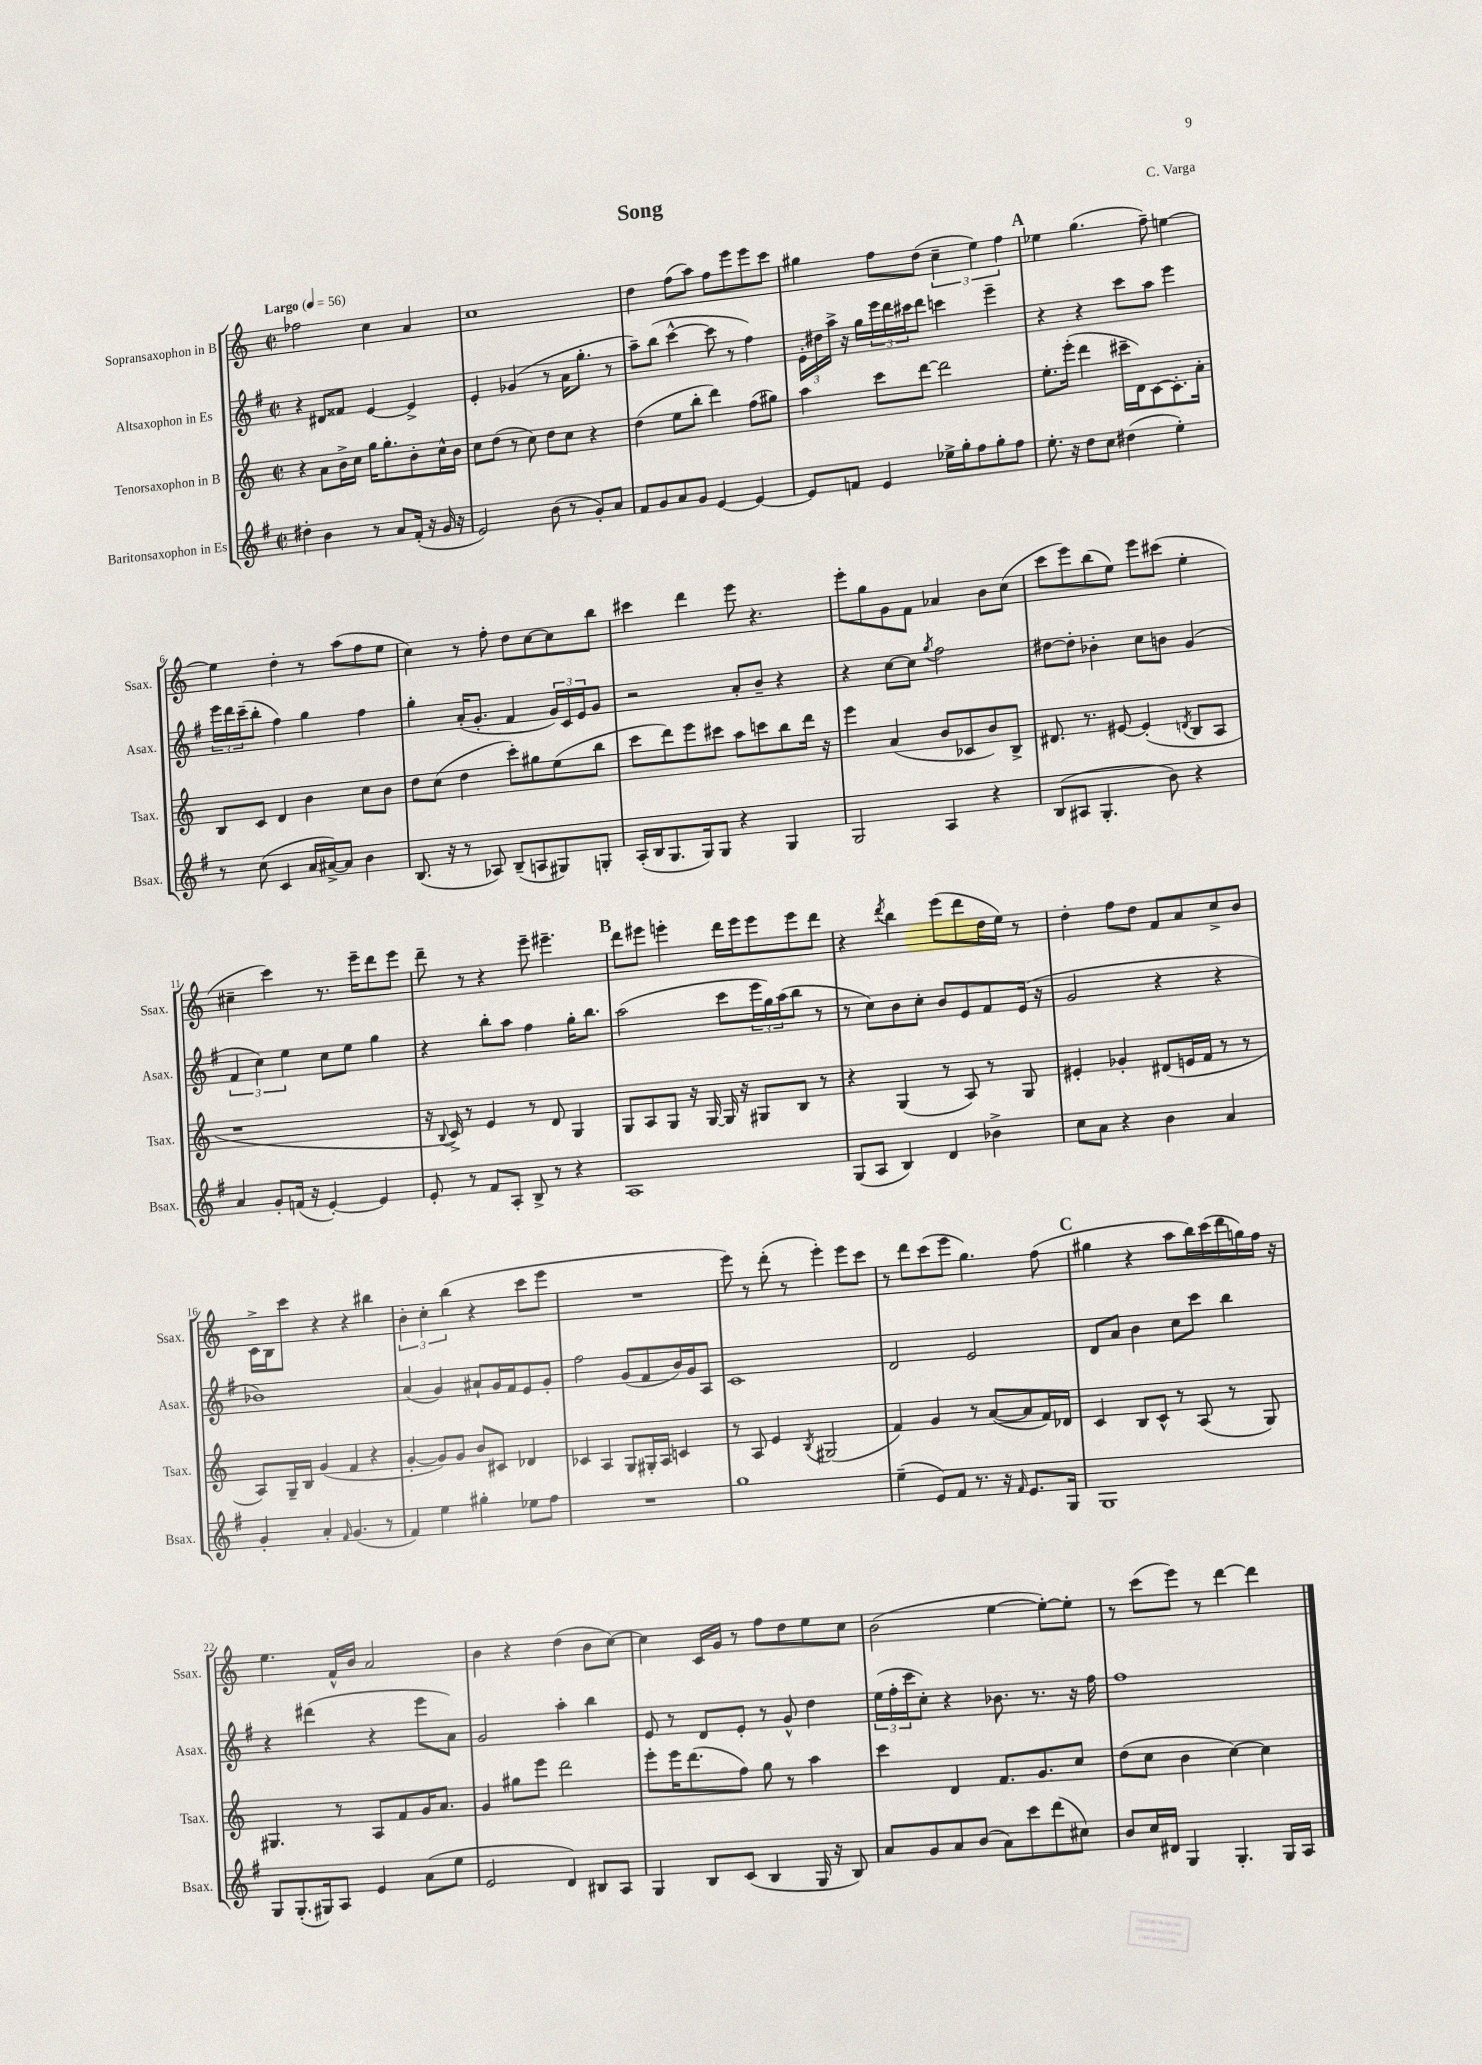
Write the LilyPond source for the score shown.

\header { title = "Song" composer = "C. Varga" }
<<
\new StaffGroup <<
\new Staff = "s0" \with { instrumentName = "Sopransaxophon in B" shortInstrumentName = "Ssax." } {
    \clef treble \key c \major \defaultTimeSignature \time 2/2 \tempo "Largo" 4 = 56
    fes''2 c''4 a'4 |
    c''1 |
    d''4 f''8( a''8) f''8 e'''8 e'''8 c'''8 |
    gis''4 f''8 d''8( \tuplet 3/2 { c''4-- e''4) f''4 } |
    \mark \markup { \bold "A" } ees''4 g''4.( f''8--) e''4~ |
    e''4 d''4-. r8 a''8( f''8 e''8 |
    c''4) r8 f''8-. d''8 c''8~ c''8 b''8 |
    cis'''4 d'''4 e'''8 r4. |
    e'''8-. g''8 g'8 f'8 aes'4 b'8 c''8( |
    c'''8 e'''8) b''8( e''8) e'''8 cis'''8( e''4-. |
    cis''4-- c'''4) r8. e'''16-- d'''8 e'''8 |
    d'''8-- r8 r4 e'''8-- eis'''4.-- |
    \mark \markup { \bold "B" } d'''8 eis'''8 e'''4-. d'''16 e'''16 e'''8 e'''8 d'''8 |
    r4 \acciaccatura { d'''8 } b''4 e'''8( d'''8 d''16 e''16) r8 |
    d''4-. f''8 d''8 f'8 a'8 c''8-> b'8 |
    c'16-> b16 c'''8 r4 r4 bis''4 |
    \tuplet 3/2 { b'4-. c''4-. b''4( } r4 c'''8 e'''8 |
    R1 |
    e'''8) r8 d'''8-.( r8 e'''4-.) e'''8 c'''8 |
    r8 d'''8 c'''8( e'''8 g''4.) f''8( |
    \mark \markup { \bold "C" } gis''4 r4 a''8 b''16) c'''16( d'''16 g''16) f''16 r16 |
    e''4. f'16-^ b'16 a'2 |
    b'4 r4 d''4( b'8 c''8~) |
    c''4 c'16 g'16 r8 f''8 d''8 e''8 c''8 |
    b'2( e''4~ e''8~-.) e''8-. |
    r8 c'''8( e'''8) r8 d'''4~ d'''4 \bar "|." |
}
\new Staff = "s1" \with { instrumentName = "Altsaxophon in Es" shortInstrumentName = "Asax." } {
    \clef treble \key g \major \defaultTimeSignature \time 2/2
    r4 dis'8 fisis'8 e'4~ e'4-> |
    e'4-. ges'4( r8 a'16 g''8.-. r8 |
    a''8--) b''8( c'''4~-^ c'''8 r8 fis''4) |
    \tuplet 3/2 { e'16-. dis''16 a''16-> } r16 g''16 \tuplet 3/2 { e'''16 d'''16 cis'''16 } d'''8 c'''4 e'''4-- |
    \mark \markup { \bold "A" } r4 r4 c'''8 a''8 e'''4 |
    \tuplet 3/2 { e'''16 d'''16 c'''16--( } b''8-. fis''4) g''4 fis''4 |
    g''4-. a'16-.( g'8.-. fis'4 \tuplet 3/2 { g'16) c'16 e'16 } g'8 |
    r2 a'8-. b'8-- r4 |
    r4 c''8~ c''8 \acciaccatura { g''8 } fis''2 |
    dis''8~ dis''8-. bes'4-. c''8 b'8 g'4( |
    \tuplet 3/2 { fis'4 c''4) e''4 } c''8 e''8 g''4 |
    r4 b''8-. a''8 fis''4 g''16-. b''8. |
    \mark \markup { \bold "B" } a''2( c'''8 \tuplet 3/2 { e'''16 g''16) a''16( } b''8 r8 |
    r8 c''8) b'8 c''8-. b'8 e'8 fis'8 e'16( r16 |
    g'2 r4 r4 |
    bes'1) |
    a'4( g'4) ais'8-! g'16 fis'16 e'8 g'8-. |
    fis''2 g'8( fis'8 b'16) g'16 a8 |
    c'1 |
    d'2 e'2 |
    \mark \markup { \bold "C" } d'8 a'8 b'4 c''8 c'''8 b''4 |
    r4 dis'''4( r4 e'''8 a'8) |
    g'2 a''4-. b''4 |
    e'8 r8 d'8 e'8-. r8 g'8-^ d''4 |
    \tuplet 3/2 { e''16( fis''16-. c'''16 } c''8-.) r4 bes'8. r8. r16 fis''16 |
    fis''1 \bar "|." |
}
\new Staff = "s2" \with { instrumentName = "Tenorsaxophon in B" shortInstrumentName = "Tsax." } {
    \clef treble \key c \major \defaultTimeSignature \time 2/2
    r4 a'8 b'16-> c''16 g''16 g''8.-. b'8-. c''16-^ b'16 |
    c''8 d''8( r8 c''8) d''8 c''8 r4 |
    d''4( e''8 b''8-. d'''4) f''8( gis''8) |
    a''4 c'''8 d'''8~ d'''2 |
    \mark \markup { \bold "A" } e''8.-. e'''16-.( d'''4 cis'''16-- d'16) c'8~ c'8.-. a'16-. |
    b8 c'8 d'4 b'4 c''8 b'8 |
    d''8 c''8( d''4 c'''8-.) gis''8 e''8( b''8 |
    c'''8 d'''8) e'''8 cis'''8 a''8 c'''8 b''8 d'''16 r16 |
    e'''4 a'4( b'8 ces'8 b'8) b8-> |
    dis'8. r8. eis'8~ eis'4-.( \acciaccatura { d'8 } b8 a8 |
    r1 |
    r16 \appoggiatura { b8 } c'16->) r8 e'4 r8 d'8 g4 |
    \mark \markup { \bold "B" } g8 a8 g8 r16 g16~ g16 r16 gis8 b8 r8 |
    r4 g4( r8 a8) r8 g8 |
    eis'4-. ges'4-. dis'8( e'16 f'16 r8 r8 |
    a8) g16-- b16 g'4( f'4 r4 |
    g'4~-. g'8) g'8 b'8 cis'8 des'4 |
    ces'4 a4 g8 gis16-. a16 c'4 |
    r8 a8 e'4 \acciaccatura { b8 } gis2( |
    f'4) g'4 r8 a'8~( a'8 f'16) des'16 |
    \mark \markup { \bold "C" } c'4 b8 c'8-^ r8 a8( r8 g8) |
    gis4. r8 a8 f'8 g'16 a'8. |
    g'4 gis''8 e'''8 d'''2 |
    e'''8-. e'''16 d'''8.( f''8) g''8 r8 a''4 |
    c'''4 d'4 f'8. g'8. c''8 |
    d''8( c''8 b'4 c''4~) c''4 \bar "|." |
}
\new Staff = "s3" \with { instrumentName = "Baritonsaxophon in Es" shortInstrumentName = "Bsax." } {
    \clef treble \key g \major \defaultTimeSignature \time 2/2
    dis''4-. b'4 r8 a'8 fis'16-.( r16 g'16 r16 |
    e'2) b'8( r8 g'8-.) a'8 |
    fis'8 g'8 a'8 g'8 e'4~ e'4~ |
    e'8 f'8 e'4 ees''16-> g''16-. fis''8 g''8-. fis''8 |
    \mark \markup { \bold "A" } e''8.-. r16 d''8 c''8 dis''4( e''4-.) |
    r8 c''8( c'4 a'16 ais'16~->) ais'8 b'4 |
    b8.( r16 r8 aes8) b8--( a8 gis8) g8-. |
    a16-.( b16 g8. g16) g8 r4 g4 |
    g2 a4 r4 |
    b8( ais8 g4.-. b'8) r4 |
    a'4 g'8-. f'16( r16 e'4~-.) e'4 |
    e'8-. r8 fis'8 a8-. b8-> r8 r4 |
    \mark \markup { \bold "B" } a1 |
    g8( a8 b4) d'4 bes'4-> |
    c''8 a'8 r4 b'4 a'4 |
    g'4-. a'4-. \grace { fis'16 } g'4.( r8 |
    fis'4) e''4 gis''4-. ees''8 fis''8 |
    R1 |
    g''1 |
    e''4--( e'8) fis'8 r8. r16 \grace { fis'16 } e'8. g16 |
    \mark \markup { \bold "C" } g1 |
    g8 g8.-.( gis16) a8 e'4 a'8( e''8 |
    e'2 d'4) bis8 a8 |
    g4 b8 c'8( b4 g16 r16 b8) |
    a'8 g'8 a'8 b'8( a'8) c'''8 d'''8( cis''8) |
    b'8 c''16 dis'16 g4 g4.-. g16 a16 \bar "|." |
}
>>
>>
